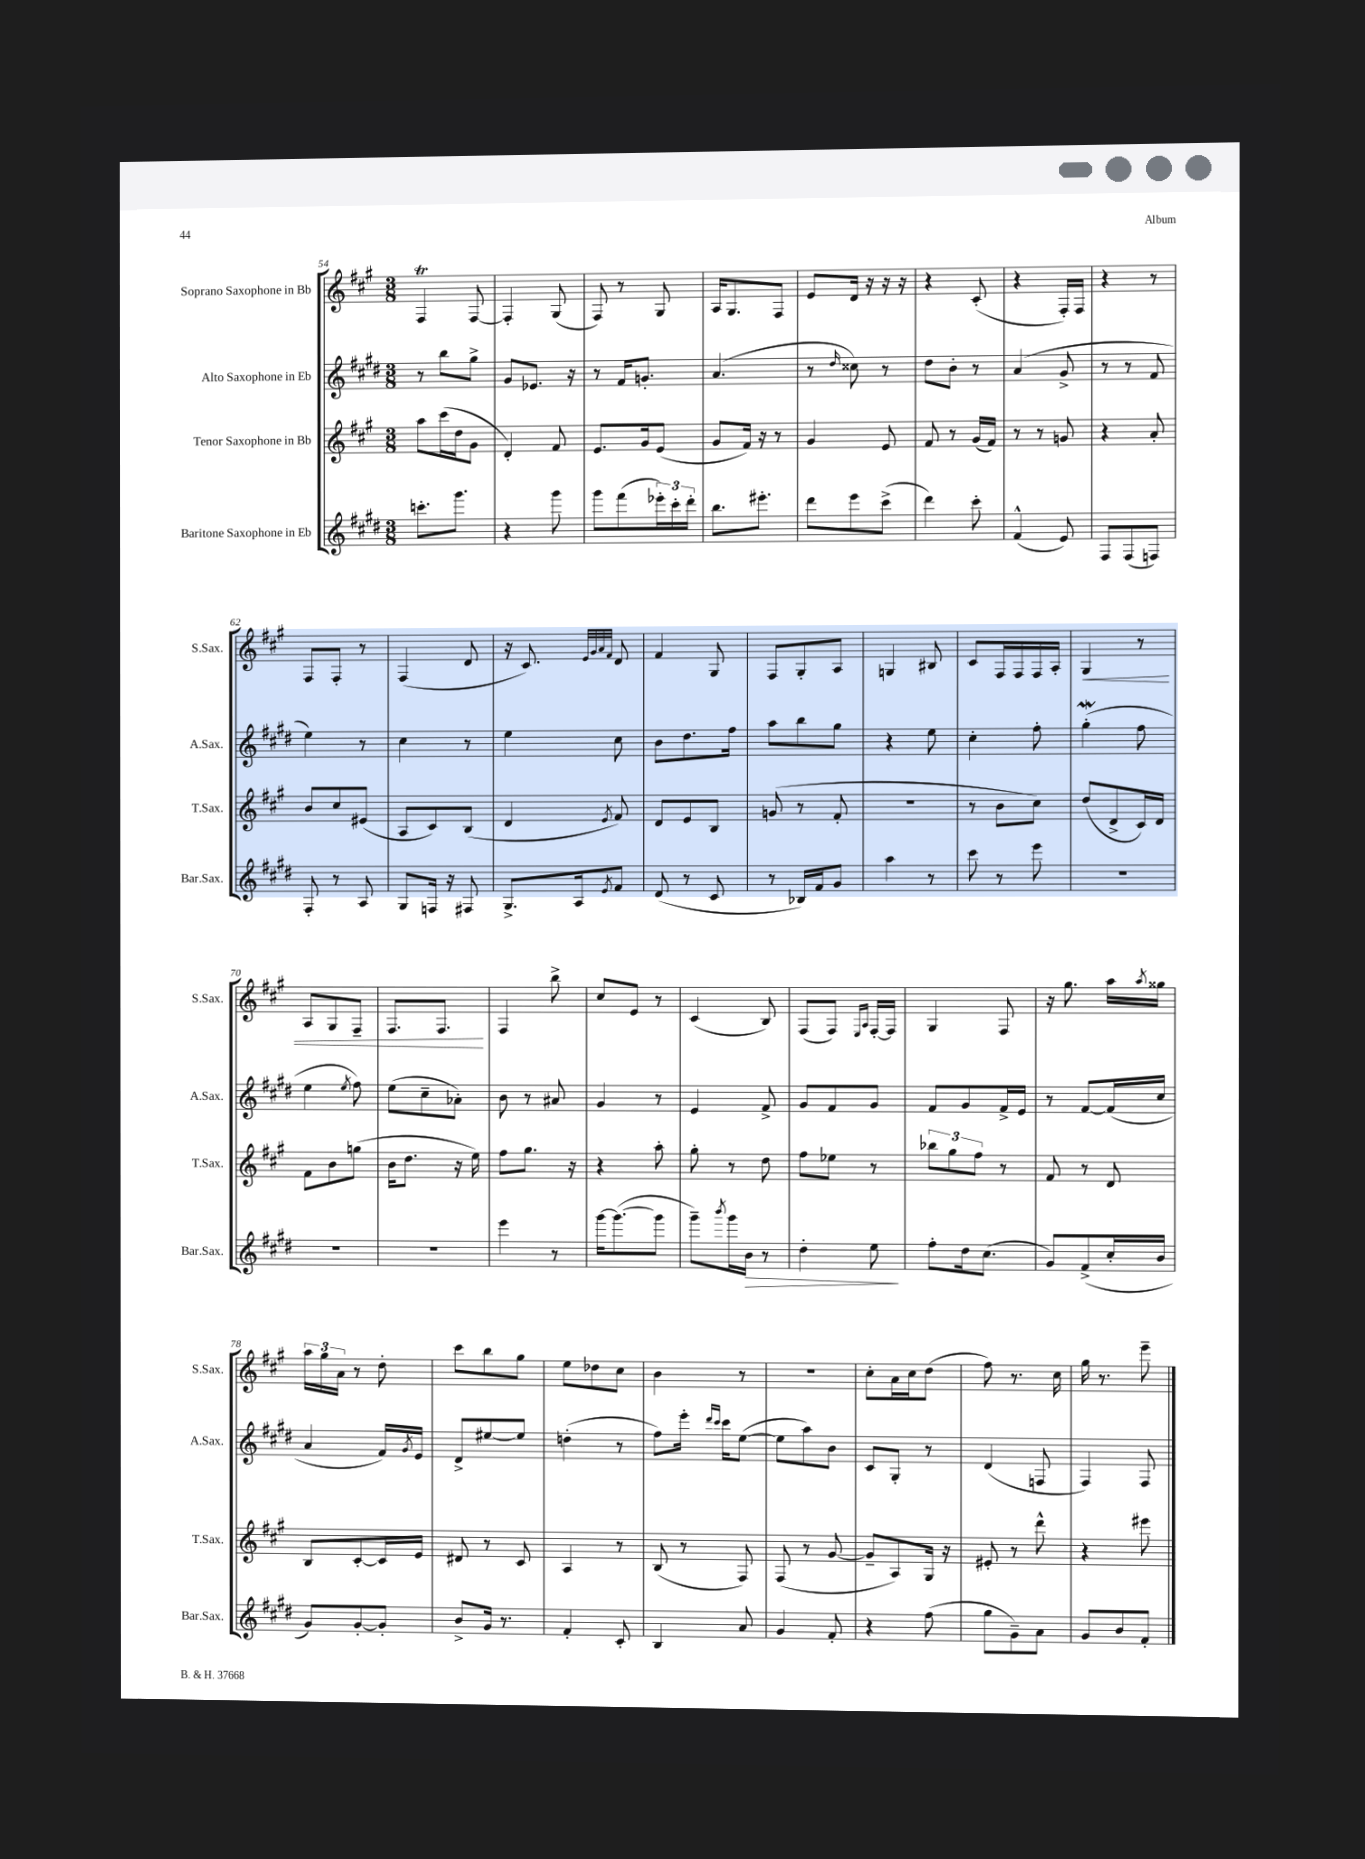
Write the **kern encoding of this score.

**kern	**kern	**kern	**kern
*staff4	*staff3	*staff2	*staff1
*clefG2	*clefG2	*clefG2	*clefG2
*k[f#c#g#d#]	*k[f#c#g#]	*k[f#c#g#d#]	*k[f#c#g#]
*M3/8	*M3/8	*M3/8	*M3/8
8.ccc'	8aa	8r	4F#
.	(16ccc#	8bb	.
8.ggg#	16dd	.	.
.	8g#	8gg#^	[8F#
=	=	=	=
4r	4d')	8g#	4F#']
.	.	8.e-	.
8ggg#	8f#	.	(8G#
.	.	16r	.
=	=	=	=
8ggg#	8.e	8r	8F#)
(8fff#	.	16f#	8r
.	16g#	8.g'	.
24eee-')	(8e	.	8G#
24ccc#'	.	.	.
24ddd#'	.	.	.
=	=	=	=
8.bb	8g#	(4.a	16A
.	.	.	8.G#
.	16f#)	.	.
8.eee#'	16r	.	.
.	8r	.	8F#
=	=	=	=
8ddd#	4g#	8r	8e
.	.	16qqdd#	.
8eee	.	8cc##)	16d
.	.	.	16r
(8ccc#^	8e	8r	16r
.	.	.	16r
=	=	=	=
4ddd#)	8f#	8dd#	4r
.	8r	8b'	.
8ccc#'	(16g#	8r	(8c#'
.	16f#)	.	.
=	=	=	=
(4f#^^	8r	(4a	4r
.	8r	.	.
8e)	8g	8g#^	16F#')
.	.	.	16F#
=	=	=	=
8F#	4r	8r	4r
(8F#	.	8r	.
8F)	8a'	8f#	8r
=	=	=	=
8F#'	8b	4ee)	8F#
8r	8cc#	.	8F#'
8A	(8e#	8r	8r
=	=	=	=
8G#	8A	4cc#	(4F#
16F	8c#)	.	.
16r	.	.	.
8F#	(8B	8r	8d
=	=	=	=
8.G#^	4d	4ee	16r
.	.	.	8.c#)
16A	.	.	.
.	.	.	32qqe
.	.	.	32qqg#
.	.	.	32qqa
8qe	8qe	.	32qqf#
8f#	8f#)	8cc#	8d
=	=	=	=
(8d#	8d	8b	4f#
8r	8e	8.dd#	.
8c#	8B	.	8G#
.	.	16ff#	.
=	=	=	=
8r	(8g	8aa	8F#
16B-)	8r	8bb	8G#'
16f#	.	.	.
8g#	8f#'	8gg#	8A
=	=	=	=
4aa	4.r	4r	4G
8r	.	8ee	8B#
=	=	=	=
8ccc#	8r	4cc#'	8c#
8r	8b	.	16F#
.	.	.	16F#
8eee	8cc#)	8ff#'	16F#
.	.	.	16A'
=	=	=	=
4.r	(8dd	(4gg#'	4G#
.	8d^	.	.
.	16c#)	8ff#	8r
.	16d	.	.
=	=	=	=
4.r	8f#	4ee	8A
.	8b	.	8G#
.	.	8qee	.
.	(8gg	8ff#)	8F#~
=	=	=	=
4.r	16b	(8ee	8.F#
.	8.dd	.	.
.	.	8cc#~	.
.	.	.	8.F#
.	16r	8a-')	.
.	16ee)	.	.
=	=	=	=
4eee	8ff#	8b	4F#
.	8.gg#	8r	.
8r	.	8a#	8bb^
.	16r	.	.
=	=	=	=
[16ggg#	4r	4g#	8cc#
(8.ggg#_	.	.	.
.	.	.	8e
8ggg#]	8aa'	8r	8r
=	=	=	=
8ggg#~)	8gg#'	4e	(4c#
8qbbb	.	.	.
16ggg#	8r	.	.
16b	.	.	.
8r	8dd	8f#^	8B)
=	=	=	=
4dd#'	8ff#	8g#	(8F#
.	8ee-	8f#	8F#)
.	.	.	16qqE
.	.	.	16qqA
8ee	8r	8g#	[16F#'
.	.	.	16F#]
=	=	=	=
8ff#'	12bb-	8f#	4G#
.	12gg#	.	.
16dd#	.	8g#	.
.	12ff#	.	.
(8.cc#	.	.	.
.	8r	16f#^	8F#
.	.	16e	.
=	=	=	=
8g#)	8f#	8r	16r
.	.	.	8.gg#
(8f#^	8r	[8f#	.
16cc#'	8d	(16f#]	16aa
.	.	.	8qaa
16b	.	16cc#	16gg##
=	=	=	=
8g#)	8B	4a	24aa
.	.	.	24gg#
.	.	.	24a
[8g#'	[8c#'	.	8r
8g#']	16c#]	16f#)	8dd'
.	.	8qg#	.
.	16e	16e	.
=	=	=	=
8b^	8d#	8d#^	8ccc#
16g#	8r	[8ee#	8bb
8.r	.	.	.
.	8c#	8ee#]	8gg#
=	=	=	=
4f#'	4A	(4dd'	8ee
.	.	.	8dd-
8c#'	8r	8r	8cc#
=	=	=	=
4B	(8B	8ff#)	4b
.	8r	16eee'	.
.	.	16qqddd#	.
.	.	16qqccc#	.
.	.	16ccc#	.
8a	8F#)	([8ee	8r
=	=	=	=
4g#	(8F#	8ee]	4.r
.	8r	8aa)	.
8f#'	[8g#	8b	.
=	=	=	=
4r	8g#~]	8c#	8cc#'
.	8A)	8G#'	16a
.	.	.	16cc#
(8ff#	16G#	8r	(8dd
.	16r	.	.
=	=	=	=
8gg#	8e#'	(4d#	8ff#)
8g#~)	8r	.	8.r
8a	8ddd^^	8F	.
.	.	.	16cc#
=	=	=	=
8g#	4r	4F#)	16gg#
.	.	.	8.r
8b	.	.	.
8f#'	8eee#	8F#	8eee~
==	==	==	==
*-	*-	*-	*-
